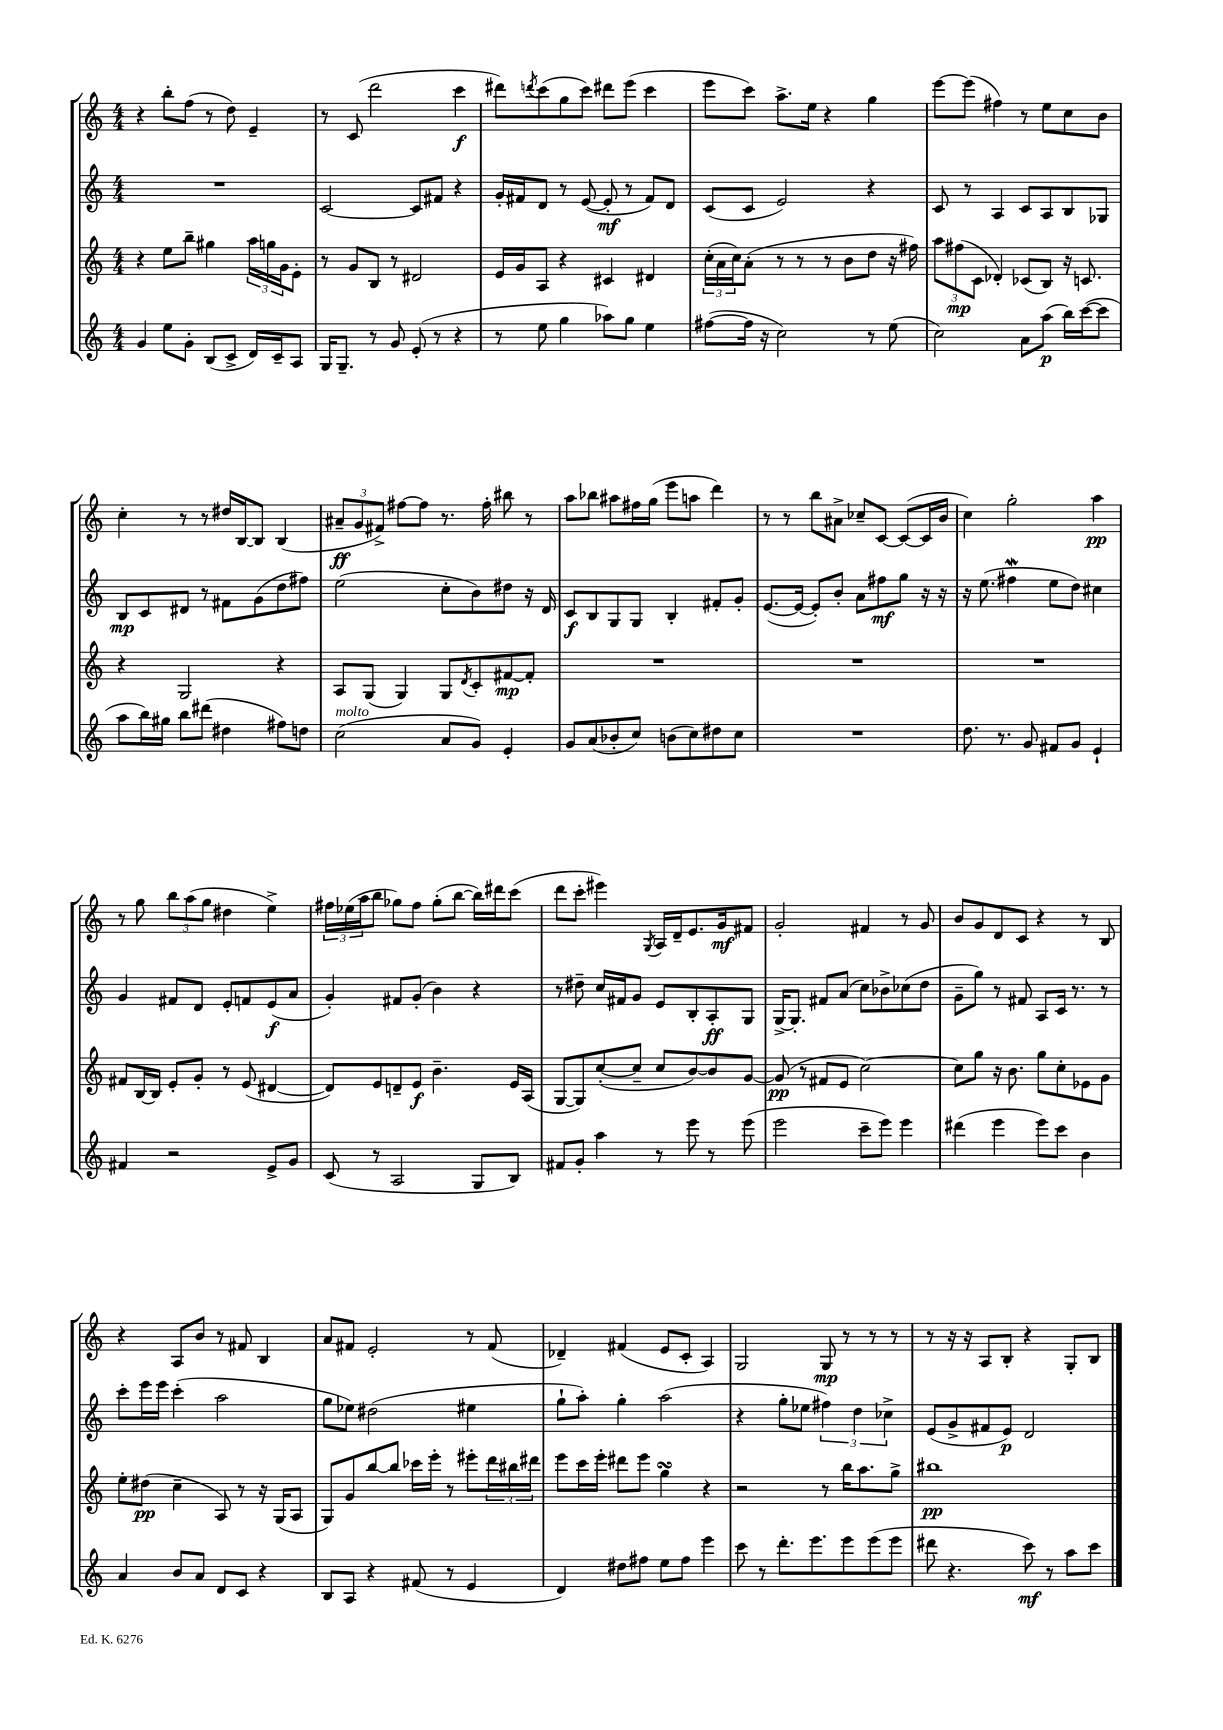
<<
\new StaffGroup <<
\new Staff = "s0" {
    \clef treble \key c \major \numericTimeSignature \time 4/4
    r4 b''8-. f''8( r8 d''8) e'4-- |
    r8 c'8( d'''2 c'''4\f |
    dis'''8) \acciaccatura { d'''8 } c'''8( g''8 c'''8) dis'''8 e'''8( c'''4 |
    e'''8 c'''8) a''8.-> e''16 r4 g''4 |
    e'''8~ e'''8( fis''4) r8 e''8 c''8 b'8 |
    c''4-. r8 r8 dis''16 b16~ b8 b4( |
    \tuplet 3/2 { ais'8--\ff g'8 fis'8->) } fis''8~ fis''8 r8. fis''16-. bis''8 r8 |
    a''8 bes''8 ais''8 fis''16 g''16( e'''8 a''8 d'''4) |
    r8 r8 b''8 ais'8-> ces''8-- c'8~ c'8~( c'16 b'16 |
    c''4) g''2-. a''4\pp |
    r8 g''8 \tuplet 3/2 { b''8 a''8( g''8 } dis''4 e''4->) |
    \tuplet 3/2 { fis''16 ees''16( a''16 } b''8 ges''8) fis''8 ges''8-.( b''8~ b''16) dis'''16 c'''8( |
    d'''8 c'''8-. eis'''4) \acciaccatura { g8 } a16 d'16-- e'8. g'16\mf fis'8 |
    g'2-. fis'4 r8 g'8 |
    b'8 g'8 d'8 c'8 r4 r8 b8 |
    r4 a8 b'8 r8 fis'8 b4 |
    a'8 fis'8 e'2-. r8 fis'8( |
    des'4--) fis'4( e'8 c'8-. a4) |
    g2 g8\mp r8 r8 r8 |
    r8 r16 r16 a8 b8-. r4 g8-. b8 \bar "|." |
}
\new Staff = "s1" {
    \clef treble \key c \major \numericTimeSignature \time 4/4
    R1 |
    c'2~ c'8 fis'8 r4 |
    g'16-. fis'16 d'8 r8 e'8~( e'8-.\mf r8 fis'8) d'8 |
    c'8( c'8 e'2) r4 |
    c'8 r8 a4 c'8 a8 b8 ges8 |
    b8\mp c'8 dis'8 r8 fis'8 g'8( d''8 fis''8) |
    e''2( c''8-. b'8) dis''8 r16 d'16 |
    c'8\f b8 g8 g8 b4-. fis'8-. g'8-. |
    e'8.~( e'16~ e'8-.) b'8-. a'8 fis''8\mf g''8 r16 r16 |
    r16 e''8.( fis''4\mordent e''8 d''8) cis''4 |
    g'4 fis'8 d'8 e'8-. f'8 e'8\f( a'8 |
    g'4-.) fis'8 g'8-.( b'4) r4 |
    r8 dis''8-- c''16 fis'16 g'8 e'8 b8-. a8-.\ff g8 |
    g16~-> g8.-. fis'8 a'8( c''8) bes'8-> ces''8( d''8 |
    g'8-- g''8) r8 fis'8 a8 c'16 r8. r8 |
    c'''8-. e'''16 e'''16 c'''4-.( a''2 |
    g''8 ees''8) dis''2( eis''4 |
    g''8-! a''8-.) g''4-. a''2( |
    r4 g''8-. ees''8 \tuplet 3/2 { fis''4) d''4 ces''4-> } |
    e'8( g'8-> fis'8 e'8\p) d'2 \bar "|." |
}
\new Staff = "s2" {
    \clef treble \key c \major \numericTimeSignature \time 4/4
    r4 e''8 b''8-- gis''4 \tuplet 3/2 { a''16 g''16 g'16 } e'8-. |
    r8 g'8 b8 r8 dis'2 |
    e'16 g'16 a8 r4 cis'4 dis'4 |
    \tuplet 3/2 { c''16-.( a'16 c''16) } a'8-.( r8 r8 r8 b'8 d''8 r16 fis''16) |
    \tuplet 3/2 { a''8 fis''8\mp( c'8 } des'4-.) ces'8( b8) r16 c'8. |
    r4 g2 r4 |
    a8 g8( g4) g8 \acciaccatura { d'8 } c'8-. fis'8~\mp fis'8-. |
    R1 |
    R1 |
    R1 |
    fis'8 b16~ b16 e'8-. g'8-. r8 e'8( dis'4~ |
    dis'8) e'8 d'8-- e'8\f b'4.-- e'16 a16( |
    g8~ g8) c''8~-.( c''8-- c''8 b'8~) b'8 g'8~ |
    g'8\pp( r8 fis'8 e'8 c''2~) |
    c''8 g''8 r16 b'8. g''8 c''8-. ees'8 g'8 |
    e''8-. dis''8\pp( c''4-- a8) r8 r16 g16( a8 |
    g8) g'8 b''8~ b''8 ces'''16 e'''16-. r8 eis'''8-. \tuplet 3/2 { d'''16 bis''16 dis'''16 } |
    e'''8 c'''16 e'''16-. dis'''8 e'''8 g''4\turn r4 |
    r2 r8 b''16 a''8. g''8-> |
    bis''1\pp \bar "|." |
}
\new Staff = "s3" {
    \clef treble \key c \major \numericTimeSignature \time 4/4
    g'4 e''8 g'8-. b8( c'8-> d'16) c'16-- a8 |
    g16 g8.-- r8 g'8 e'8-.( r8 r4 |
    r8 e''8 g''4 aes''8) g''8 e''4 |
    fis''8~( fis''16 r16 c''2) r8 e''8( |
    c''2) a'8 a''8\p( b''16) c'''16~( c'''8 |
    a''8 b''16) gis''16 b''8 dis'''8( dis''4 fis''8) d''8 |
    c''2^\markup { \italic "molto" }( a'8 g'8) e'4-. |
    g'8 a'8( bes'8-. c''8) b'8( c''8) dis''8 c''8 |
    R1 |
    d''8. r8. g'8 fis'8 g'8 e'4-! |
    fis'4 r2 e'8-> g'8 |
    c'8( r8 a2 g8 b8) |
    fis'8 g'8-. a''4 r8 e'''8 r8 e'''8( |
    e'''2 c'''8-- e'''8) e'''4 |
    dis'''4( e'''4 e'''8) c'''8 b'4 |
    a'4 b'8 a'8 d'8 c'8 r4 |
    b8 a8 r4 fis'8( r8 e'4 |
    d'4) dis''8 fis''8 e''8 fis''8 e'''4 |
    c'''8 r8 d'''8.-. e'''8. e'''8 e'''8( e'''8 |
    dis'''8 r4. c'''8\mf) r8 a''8 c'''8 \bar "|." |
}
>>
>>
\layout { \context { \Score \remove "Bar_number_engraver" } }
